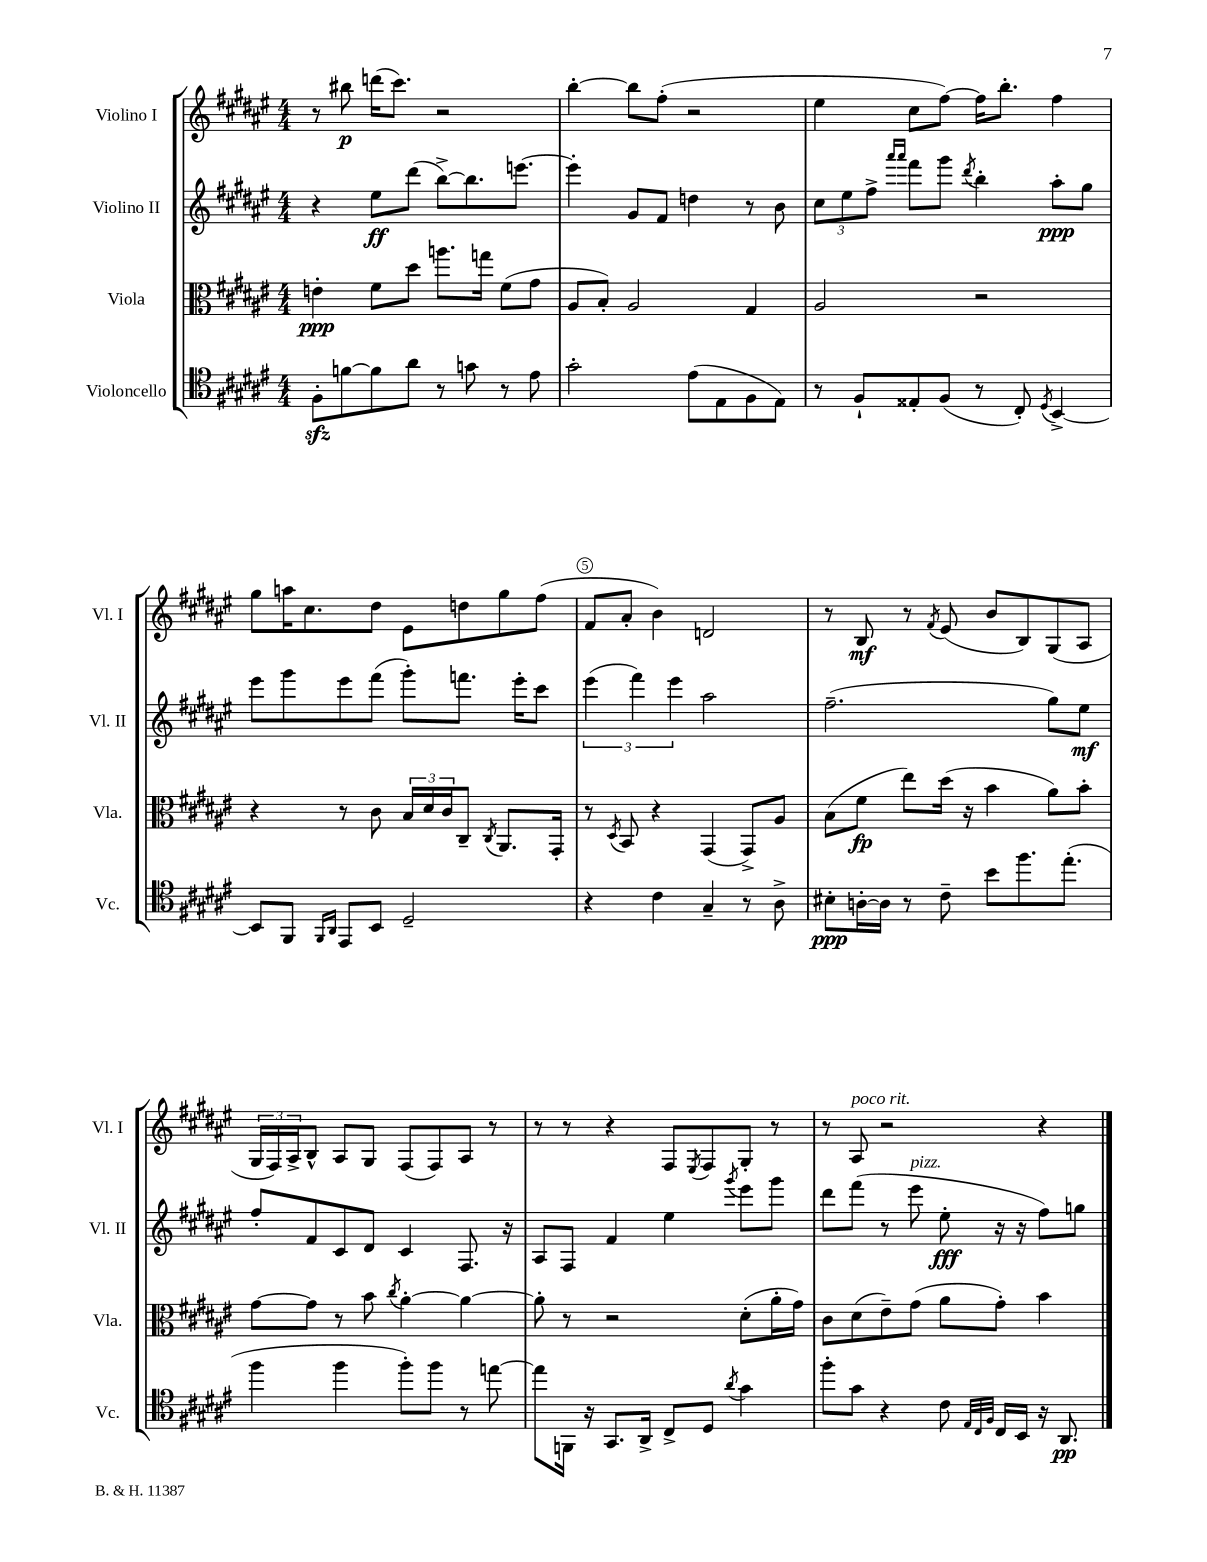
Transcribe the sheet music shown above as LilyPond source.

<<
\new StaffGroup <<
\new Staff = "s0" \with { instrumentName = "Violino I" shortInstrumentName = "Vl. I" } {
    \clef treble \key fis \major \numericTimeSignature \time 4/4
    r8 bis''8\p d'''16( cis'''8.) r2 |
    b''4~-. b''8 fis''8-.( r2 |
    eis''4 cis''8 fis''8~) fis''16 b''8.-. fis''4 |
    gis''8 a''16 cis''8. dis''8 eis'8 d''8 gis''8 fis''8( |
    fis'8 ais'8-. b'4) d'2 |
    r8 b8\mf r8 \acciaccatura { fis'8 } eis'8( b'8 b8) gis8( ais8 |
    \tuplet 3/2 { gis16 fis16) ais16-> } b8-^ ais8 gis8 fis8( fis8) ais8 r8 |
    r8 r8 r4 fis8 \acciaccatura { eis8 } fis8 gis8-. r8 |
    r8 ais8^\markup { \italic "poco rit." } r2 r4 \bar "|." |
}
\new Staff = "s1" \with { instrumentName = "Violino II" shortInstrumentName = "Vl. II" } {
    \clef treble \key fis \major \numericTimeSignature \time 4/4
    r4 eis''8\ff dis'''8( b''8~->) b''8. e'''8.~ |
    e'''4-. gis'8 fis'8 d''4 r8 b'8 |
    \tuplet 3/2 { cis''8 eis''8 fis''8-> } \grace { ais'''16 ais'''16 } fis'''8 gis'''8 \acciaccatura { dis'''8 } b''4-. ais''8-.\ppp gis''8 |
    eis'''8 gis'''8 eis'''8 fis'''8( gis'''8-.) f'''8. eis'''16-. cis'''8 |
    \tuplet 3/2 { eis'''4( fis'''4) eis'''4 } ais''2 |
    fis''2.--( gis''8) eis''8\mf |
    fis''8-. fis'8 cis'8 dis'8 cis'4 fis8. r16 |
    ais8 fis8 fis'4 eis''4 \acciaccatura { gis'''8 } eis'''8 gis'''8 |
    dis'''8 fis'''8( r8 eis'''8^\markup { \italic "pizz." } eis''8-.\fff r16 r16 fis''8) g''8 \bar "|." |
}
\new Staff = "s2" \with { instrumentName = "Viola" shortInstrumentName = "Vla." } {
    \clef alto \key fis \major \numericTimeSignature \time 4/4
    e'4-.\ppp fis'8 dis''8 a''8. g''16 fis'8( gis'8 |
    ais8 b8-.) ais2 gis4 |
    ais2 r2 |
    r4 r8 cis'8 \tuplet 3/2 { b16 dis'16 cis'16 } cis8-- \acciaccatura { cis8 } ais,8. gis,16-. |
    r8 \acciaccatura { dis8 } b,8 r4 gis,4( gis,8->) ais8 |
    b8( fis'8\fp eis''8) dis''16( r16 b'4 ais'8) b'8-. |
    gis'8~ gis'8 r8 b'8 \acciaccatura { cis''8 } ais'4~-. ais'4~ |
    ais'8-. r8 r2 dis'8-.( ais'16-. gis'16) |
    cis'8 dis'8( eis'8--) gis'8( ais'8 gis'8-.) b'4 \bar "|." |
}
\new Staff = "s3" \with { instrumentName = "Violoncello" shortInstrumentName = "Vc." } {
    \clef tenor \key fis \major \numericTimeSignature \time 4/4
    fis8-.\sfz f'8~ f'8 ais'8 r8 g'8 r8 eis'8 |
    gis'2-. eis'8( eis8 fis8 eis8) |
    r8 fis8-! eisis8-. fis8( r8 cis8-.) \acciaccatura { dis8 } b,4~-> |
    b,8 fis,8 \grace { fis,16 ais,16 } eis,8 b,8 dis2-- |
    r4 cis'4 gis4-- r8 ais8-> |
    bis8-.\ppp a16~-. a16 r8 cis'8-- b'8 fis''8. eis''8.-.( |
    fis''4 fis''4 fis''8-.) fis''8 r8 e''8~ |
    e''8 f,16 r16 gis,8. ais,16-> cis8-> dis8 \acciaccatura { ais'8 } gis'4 |
    fis''8-. gis'8 r4 cis'8 \grace { eis32 cis32 fis32 } cis16 b,16 r16 ais,8.\pp \bar "|." |
}
>>
>>
\layout { \context { \Score \override BarNumber.break-visibility = ##(#f #t #t) barNumberVisibility = #(every-nth-bar-number-visible 5) \override BarNumber.stencil = #(make-stencil-circler 0.1 0.3 ly:text-interface::print) } }
